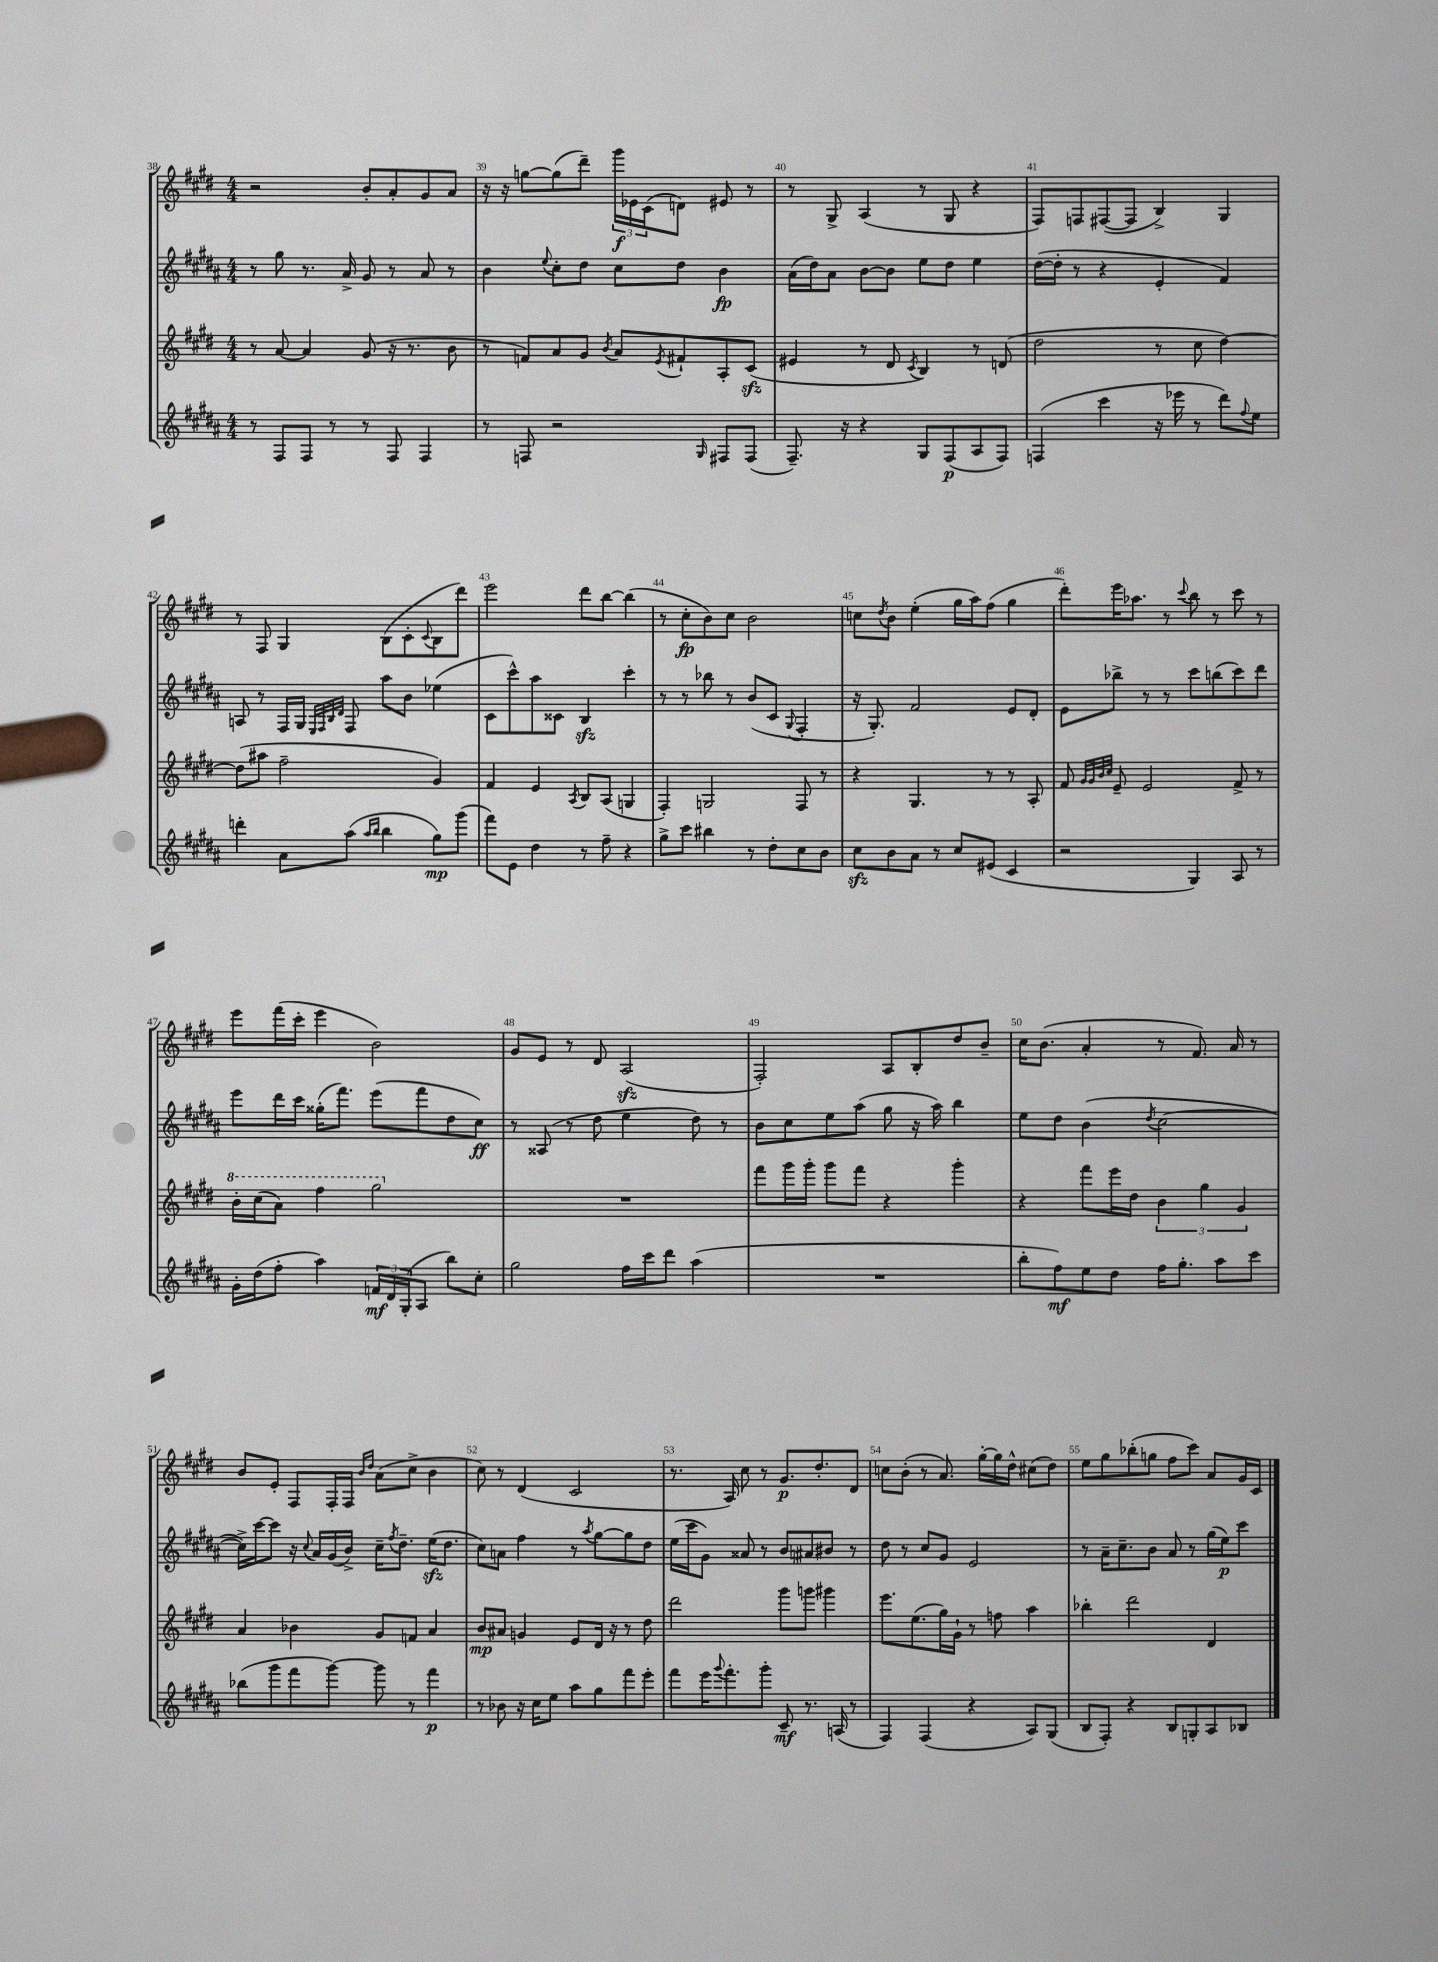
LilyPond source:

<<
\new StaffGroup <<
\new Staff = "s0" {
    \clef treble \key e \major \numericTimeSignature \time 4/4
    r2 b'8-. a'8-. gis'8 a'8 |
    r16 r16 g''8~ g''8( dis'''8--) \tuplet 3/2 { gis'''16\f ees'16 cis'16( } d'8) eis'8 r8 |
    r8 gis8-> a4( r8 gis8 r4 |
    fis8) f8 fis8~( fis8 b4->) gis4 |
    r8 fis8 gis4 b8( cis'8-. \appoggiatura { cis'8 } b8 dis'''8) |
    e'''2 dis'''8 b''8~ b''4( |
    r8 cis''8-.\fp b'8) cis''8 b'2 |
    c''8 \acciaccatura { dis''8 } b'8 e''4-.( gis''16 a''16) fis''8( gis''4 |
    dis'''8-.) e'''16 aes''8. r8 \appoggiatura { cis'''8 } b''8 r8 cis'''8 r8 |
    e'''8 fis'''16( cis'''16-. e'''4 b'2) |
    gis'8 e'8 r8 dis'8 a2\sfz( |
    fis2-.) a8 b8-. dis''8 b'8-- |
    cis''16 b'8.( a'4-. r8 fis'8.) a'16 r8 |
    b'8 e'8-. fis8 fis16-. fis16 \grace { b'16 dis''16 } a'8( cis''8-> b'4 |
    cis''8) r8 dis'4( cis'2 |
    r8. a16) cis''8 r8 gis'8.\p dis''8.-. dis'8 |
    c''8 b'8-.( r8 a'8.) gis''16~-. gis''16 dis''16-^ cis''8( dis''8) |
    e''8 gis''8 bes''8-.( g''8 fis''8 cis'''8) a'8 gis'16 cis'16 \bar "|." |
}
\new Staff = "s1" {
    \clef treble \key b \major \numericTimeSignature \time 4/4
    r8 gis''8 r8. ais'16-> gis'8 r8 ais'8 r8 |
    b'4 \appoggiatura { e''8 } cis''8-. dis''8 cis''8 dis''8 b'4\fp |
    ais'16( dis''16) ais'8 b'8~ b'8 e''8 dis''8 e''4 |
    dis''16~( dis''16-. r8 r4 e'4-. fis'4) |
    a8 r8 fis16 gis16 \grace { e32 fis32 b32 dis'32 } fis8 ais''8 b'8 ees''4( |
    cis'8 cis'''8-^) ais''8 cisis'8 b4\sfz cis'''4-. |
    r8 r8 bes''8 r8 b'8( cis'8 \appoggiatura { gis8 } fis4-. |
    r16 gis8.-.) fis'2 e'8 dis'8-. |
    e'8 bes''8-> r8 r8 cis'''8 b''8( cis'''8) dis'''8 |
    e'''8 dis'''16 cis'''16 gisis''16-.( fis'''8.) e'''8( fis'''8 dis''8 cis''8\ff) |
    r8 aisis8( r8 dis''8 e''4 dis''8) r8 |
    b'8 cis''8 e''8 ais''8( gis''8 r16 ais''16) b''4 |
    e''8 dis''8 b'4( \acciaccatura { dis''8 } cis''2~ |
    cis''16->) cis'''16~ cis'''8 r16 \appoggiatura { cis''8 } ais'16 gis'16( b'16->) cis''16-- \acciaccatura { fis''8 } dis''8.-- e''16\sfz( dis''8. |
    cis''8) a'8 fis''4 r8 \acciaccatura { ais''8 } gis''8~ gis''8 dis''8 |
    e''16( cis'''16 gis'8) aisis'8 r8 b'8 ais'8 bis'8 r8 |
    dis''8 r8 cis''8 gis'8 e'2 |
    r8 ais'16-- cis''8.-- b'8 ais'8 r8 gis''16( e''16\p) cis'''8 \bar "|." |
}
\new Staff = "s2" {
    \clef treble \key e \major \numericTimeSignature \time 4/4
    r8 a'8~ a'4 gis'8( r16 r8. b'8 |
    r8 f'8) a'8 gis'8 \acciaccatura { b'8 } a'8 \acciaccatura { e'8 } fis'8-! a8-. cis'8\sfz( |
    eis'4 r8 dis'8 \acciaccatura { cis'8 } b4) r8 d'8( |
    dis''2 r8 cis''8 dis''4~) |
    dis''8( ais''8 fis''2-- gis'4) |
    fis'4 e'4 \acciaccatura { a8 } b8 a8( g4 |
    fis4-.) g2 fis8 r8 |
    r4 gis4. r8 r8 a8-. |
    fis'8 \grace { gis'32 gis'32 b'32 cis''32 } e'8-- e'2 fis'8-> r8 |
    \ottava #1 b''16-. cis'''16( a''8) fis'''4 gis'''2 \ottava #0 |
    R1 |
    fis'''8 gis'''16 gis'''16-. gis'''8 fis'''8 r4 gis'''4-. |
    r4 fis'''8 e'''16 dis''16 \tuplet 3/2 { b'4 gis''4 gis'4 } |
    a'4 bes'4 gis'8 f'8 a'4 |
    b'8\mp ais'8 g'4 e'8 dis'16 r16 r8 dis''8 |
    dis'''2 gis'''8 g'''8 gis'''4 |
    e'''8. e''8.( gis''16) gis'16-! r8 f''8 a''4 |
    bes''4-. dis'''2 dis'4 \bar "|." |
}
\new Staff = "s3" {
    \clef treble \key b \major \numericTimeSignature \time 4/4
    r8 fis8 fis8 r8 r8 fis8 fis4 |
    r8 f8 r2 \grace { gis16 } fis8 fis8( |
    fis8.--) r16 r4 gis8 fis8\p( ais8 fis8) |
    f4( cis'''4 r16 ees'''16 r8 dis'''8) \appoggiatura { fis''8 } e''8 |
    d'''4-. ais'8 ais''8( \grace { ais''16 b''16 } b''4 gis''8\mp) gis'''8( |
    fis'''8) e'8 dis''4 r8 fis''8-- r4 |
    gis''8-> cis'''8 bis''4 r8 dis''8-. cis''8 b'8 |
    cis''8\sfz b'8 ais'8 r8 cis''8 eis'8( cis'4 |
    r2 gis4) ais8 r8 |
    gis'16-. dis''16( fis''8-. ais''4) \tuplet 3/2 { f'16\mf dis'16 gis16-.( } ais8 b''8) cis''8-. |
    gis''2 fis''16 cis'''16 dis'''8 ais''4( |
    R1 |
    b''8-. fis''8\mf) e''8 dis''8 fis''16 gis''8.-. ais''8 cis'''8 |
    bes''8( gis'''8 fis'''8 gis'''8~) gis'''8 r8 fis'''4\p |
    r8 bes'8 r16 cis''16 e''8 ais''8 gis''8 fis'''8 e'''8-. |
    fis'''8 e'''16 \appoggiatura { gis'''8 } fis'''8.-. gis'''8-. cis'8--\mf r8. a16( r8 |
    fis4) fis4( r4 ais8) gis8( |
    b8 fis8-.) r4 b8 g8-. ais8 bes8 \bar "|." |
}
>>
>>
\layout { \context { \Score currentBarNumber = #38 \override BarNumber.break-visibility = ##(#f #t #t) barNumberVisibility = #all-bar-numbers-visible } }
